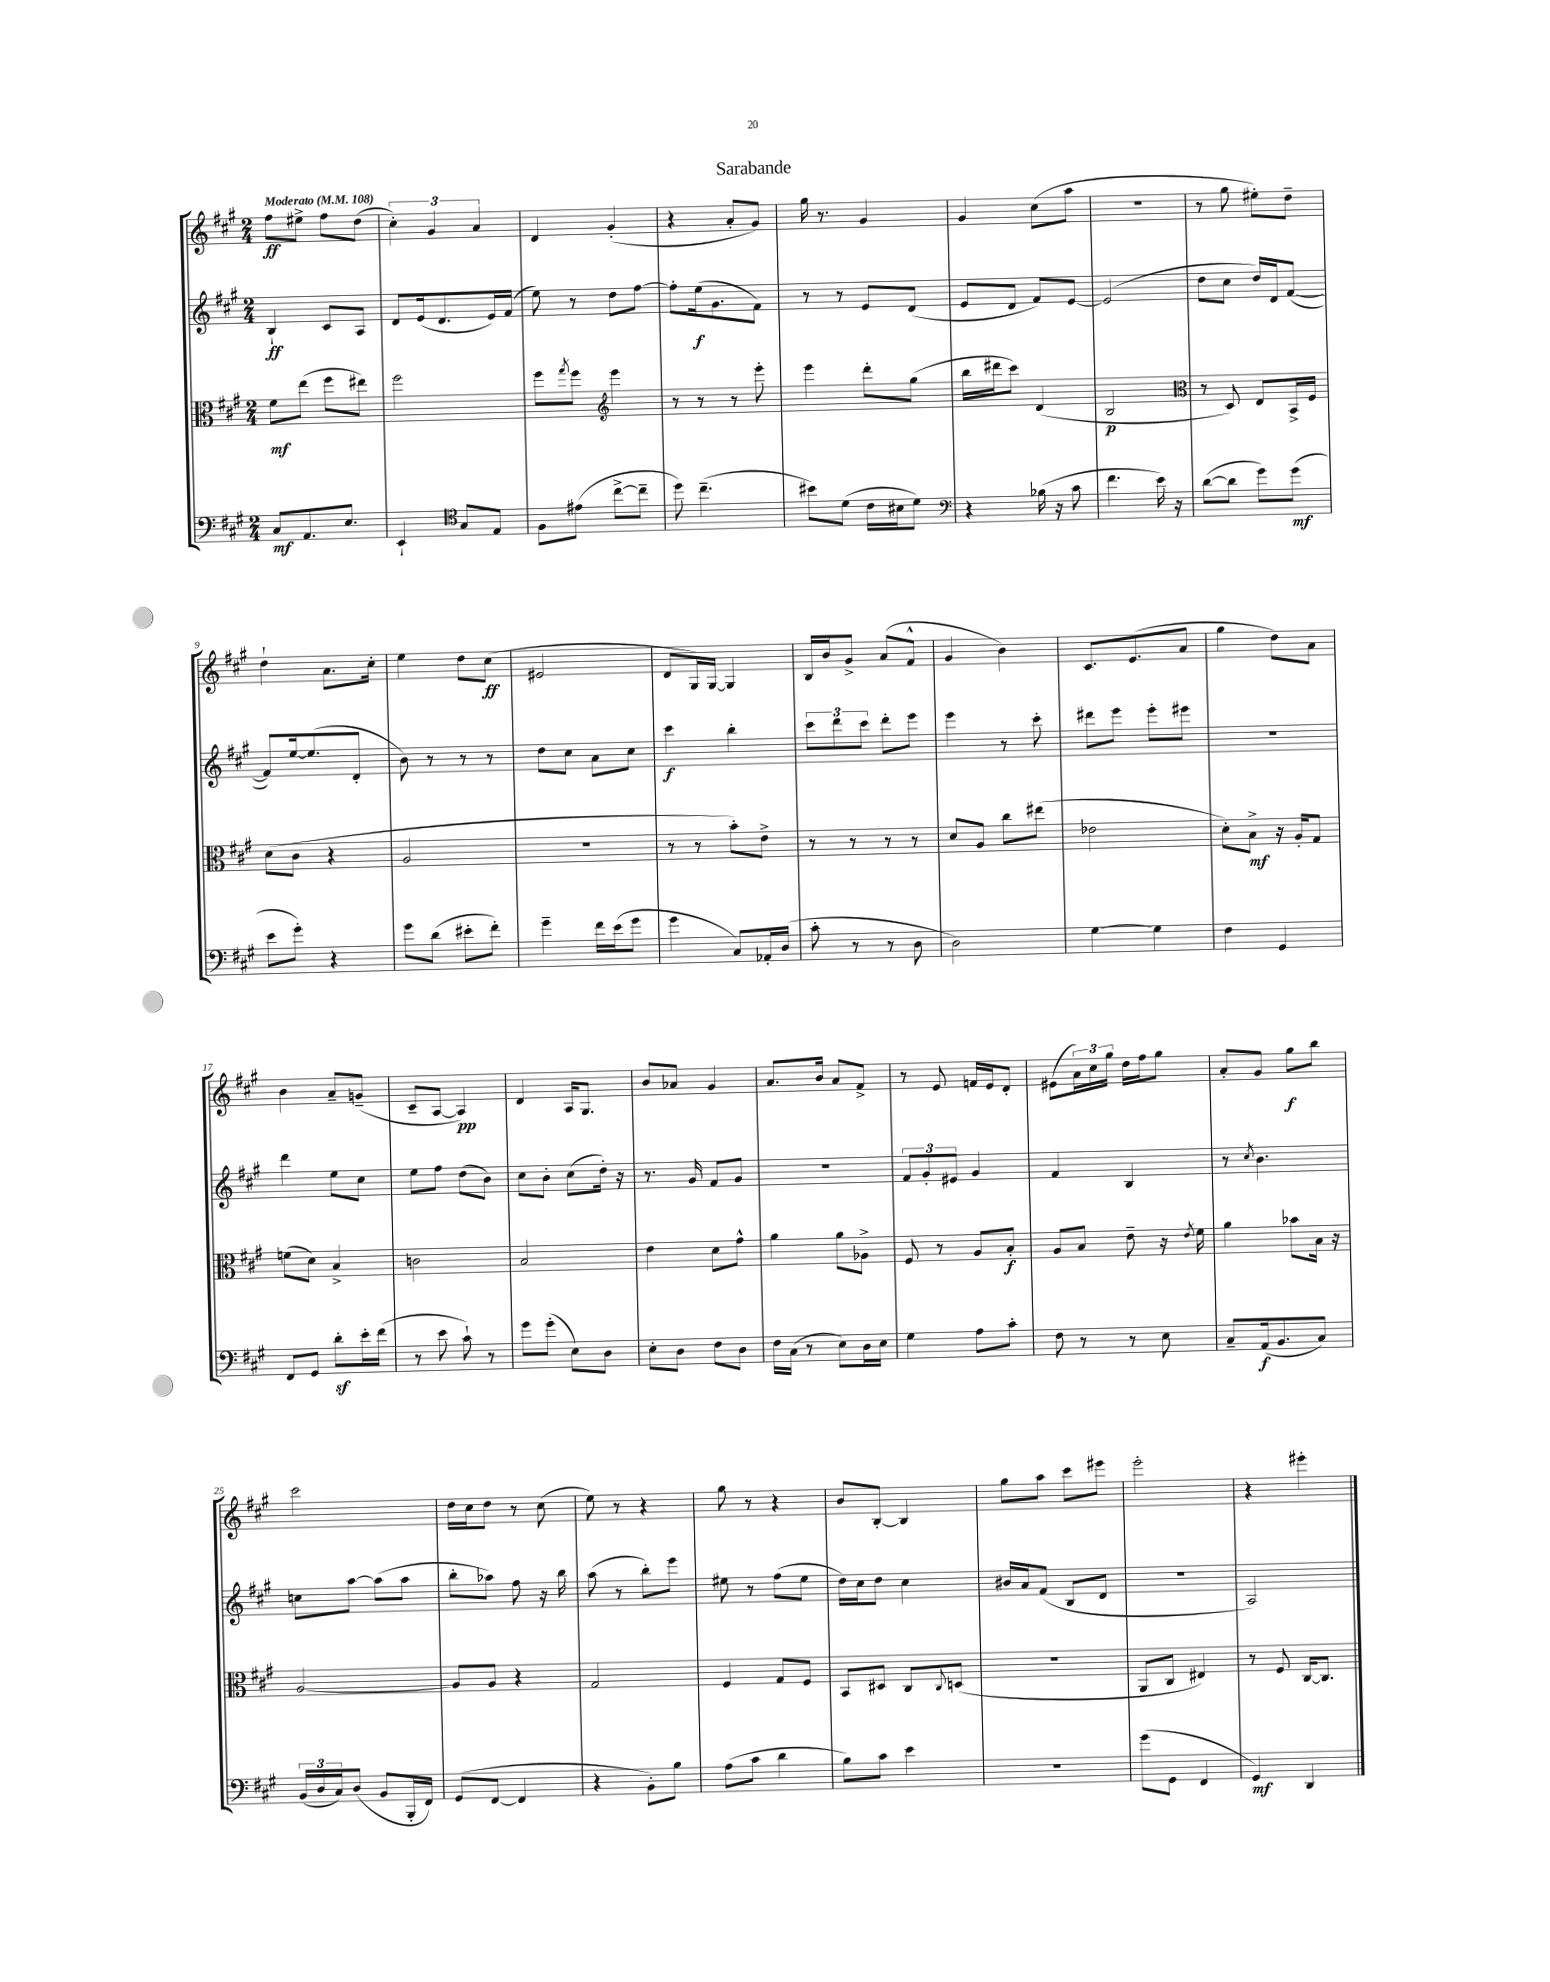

**kern	**kern	**kern	**kern
*staff4	*staff3	*staff2	*staff1
*clefF4	*clefC3	*clefG2	*clefG2
*k[f#c#g#]	*k[f#c#g#]	*k[f#c#g#]	*k[f#c#g#]
*M2/4	*M2/4	*M2/4	*M2/4
*MM108	*MM108	*MM108	*MM108
8C#	8f#	4B`	8ff#
8.AA	(8ee	.	8ee#^
.	8ff#	8c#	8ff#
8.E	.	.	.
.	8ee#)	8A	(8dd
=	=	=	=
4EE`	2ff#	8d	6cc#')
.	.	(16e	.
.	.	.	6g#
.	.	8.d	.
*clefC4	*	*	*
8G#	.	.	.
.	.	.	6a
8E	.	16e)	.
.	.	(16f#	.
=	=	=	=
8F#	8ff#	8ee)	4d
.	8qgg#	.	.
(8e#	8ff#	8r	.
*	*clefG2	*	*
[8cc#^	4eee	8dd	(4g#'
8cc#~]	.	[8ff#	.
=	=	=	=
8dd)	8r	8ff#']	4r
(4.cc#~	8r	(16ee	.
.	.	8.g#	.
.	8r	.	8a'
.	8eee'	8f#)	8g#)
=	=	=	=
8b#)	4eee	8r	16gg#
.	.	.	8.r
(8d	.	8r	.
16c#	8ddd'	8e	4g#
16B#	.	.	.
8d)	(8gg#	(8d	.
=	=	=	=
*clefF4	*	*	*
4r	16bb	8e	4g#
.	16ddd#	.	.
.	8ccc#)	8d	.
(16B-	(4d	8f#)	(8cc#
16r	.	.	.
8c#	.	[8e	8aa
=	=	=	=
4.f#	2B	(2e]	2r
16e)	.	.	.
16r	.	.	.
=	=	=	=
*	*clefC3	*	*
([8d	8r	8dd	8r
8d]	8D)	8cc#	8gg#
8g#)	8E	16dd)	8ee#')
.	.	16d	.
(8g#	16BB^	([8f#	8dd~
.	16F#	.	.
=	=	=	=
8e	(8d	8f#])	4dd`
8g#')	8c#	[16ee	.
.	.	(8.ee]	.
4r	4r	.	8.a
.	.	8d'	.
.	.	.	16cc#'
=	=	=	=
8g#	2A	8b)	4ee
(8d	.	8r	.
8e#'	.	8r	8dd
8f#')	.	8r	(8cc#
=	=	=	=
4g#~	2r	8dd	2e#
.	.	8cc#	.
16f#	.	8a	.
(16e	.	.	.
8g#	.	8cc#	.
=	=	=	=
4g#	8r	4ccc#	8d
.	8r	.	16G#)
.	.	.	[16G#
8C#)	8b')	4bb'	4G#]
16AA-'	8e^	.	.
(16D	.	.	.
=	=	=	=
8c#'	8r	12ccc#	16B
.	.	.	16b
.	.	12ddd	.
8r	8r	.	8g#^
.	.	12ccc#	.
8r	8r	8ddd'	(8a
8D	8r	8eee	8f#^^
=	=	=	=
2D)	8d	4eee	4g#
.	8A	.	.
.	8cc#	8r	4b)
.	(8ee#	8ccc#'	.
=	=	=	=
[4G#	2e-	8ddd#	8.c#
.	.	8eee	.
.	.	.	(8.e
4G#]	.	8eee'	.
.	.	8eee#	8a
=	=	=	=
4F#	8d')	2r	4gg#
.	8B^	.	.
4GG#	16r	.	8dd)
.	16A'	.	.
.	8G#	.	8a
=	=	=	=
8FF#	(8f	4ddd	4b
8GG#	8d)	.	.
8d'	4B^	8ee	8a~
16e'	.	8cc#	(8g~
(16f#	.	.	.
=	=	=	=
8r	2c	8ee	8c#~
8e	.	8ff#	[8A
8c#`)	.	(8dd	4A])
8r	.	8b)	.
=	=	=	=
8g#	2B	8cc#	4d
(8g#'	.	8b'	.
8E)	.	(8cc#	16A
.	.	.	8.G#
8D	.	16dd')	.
.	.	16r	.
=	=	=	=
8E'	4e	8.r	8b
8D	.	.	8a-
.	.	16g#	.
8F#	8d	8f#	4g#
8D	8g#^^	8g#	.
=	=	=	=
16F#	4a	2r	8.a
(16C#	.	.	.
8r	.	.	.
.	.	.	16b
8E)	8a	.	8a
16D	8A-^	.	8f#^
16E	.	.	.
=	=	=	=
4G#	8F#	12f#	8r
.	.	12g#'	.
.	8r	.	8e
.	.	12e#	.
8A	8A	4g#	16f
.	.	.	16e
8c#'	8B'	.	8d'
=	=	=	=
8F#	8A	4f#	(8e#
8r	8B	.	24a)
.	.	.	24cc#
.	.	.	24gg#
8r	8e~	4B	16dd
.	.	.	16ff#
8E	16r	.	8gg#
.	8qe	.	.
.	16f#	.	.
=	=	=	=
8C#~	4a	8r	8a'
.	.	8qcc#	.
(16AA	.	4.b	8g#
8.BB	.	.	.
.	8b-	.	8gg#
8C#)	16B	.	8bb
.	16r	.	.
=	=	=	=
(24BB	[2A	8cc	2ccc#
24D	.	.	.
24C#)	.	.	.
(8D	.	[8aa	.
8BB	.	(8aa]	.
16BBB'	.	8aa	.
16FF#)	.	.	.
=	=	=	=
(8GG#	8A]	8bb'	16dd
.	.	.	16cc#
[8FF#	8A	8aa-)	8dd
4FF#]	4r	8ff#	8r
.	.	16r	(8cc#
.	.	16bb	.
=	=	=	=
4r	2G#	(8aa	8ee)
.	.	8r	8r
8BB')	.	8bb')	4r
8B	.	8eee	.
=	=	=	=
(8A	4F#	8ee#	8gg#
8c#	.	8r	8r
4d	8G#	(8ff#	4r
.	8F#	8ee#	.
=	=	=	=
8B)	8BB	16dd)	8b
.	.	16cc#	.
8c#	8D#	8dd	[8B'
4e	8C#	4cc#	4B]
.	8qqC#	.	.
.	(8D	.	.
=	=	=	=
2r	2r	16b#	8gg#
.	.	16a	.
.	.	(8f#	8aa
.	.	8B	8ccc#
.	.	8d	8eee#
=	=	=	=
(8g#	8AA	2r	2eee'
8GG#	8C#	.	.
4FF#	4E#)	.	.
=	=	=	=
4GG#)	8r	2A)	4r
.	8F#	.	.
4DD	[16C#	.	4eee#'
.	8.C#]	.	.
==	==	==	==
*-	*-	*-	*-
